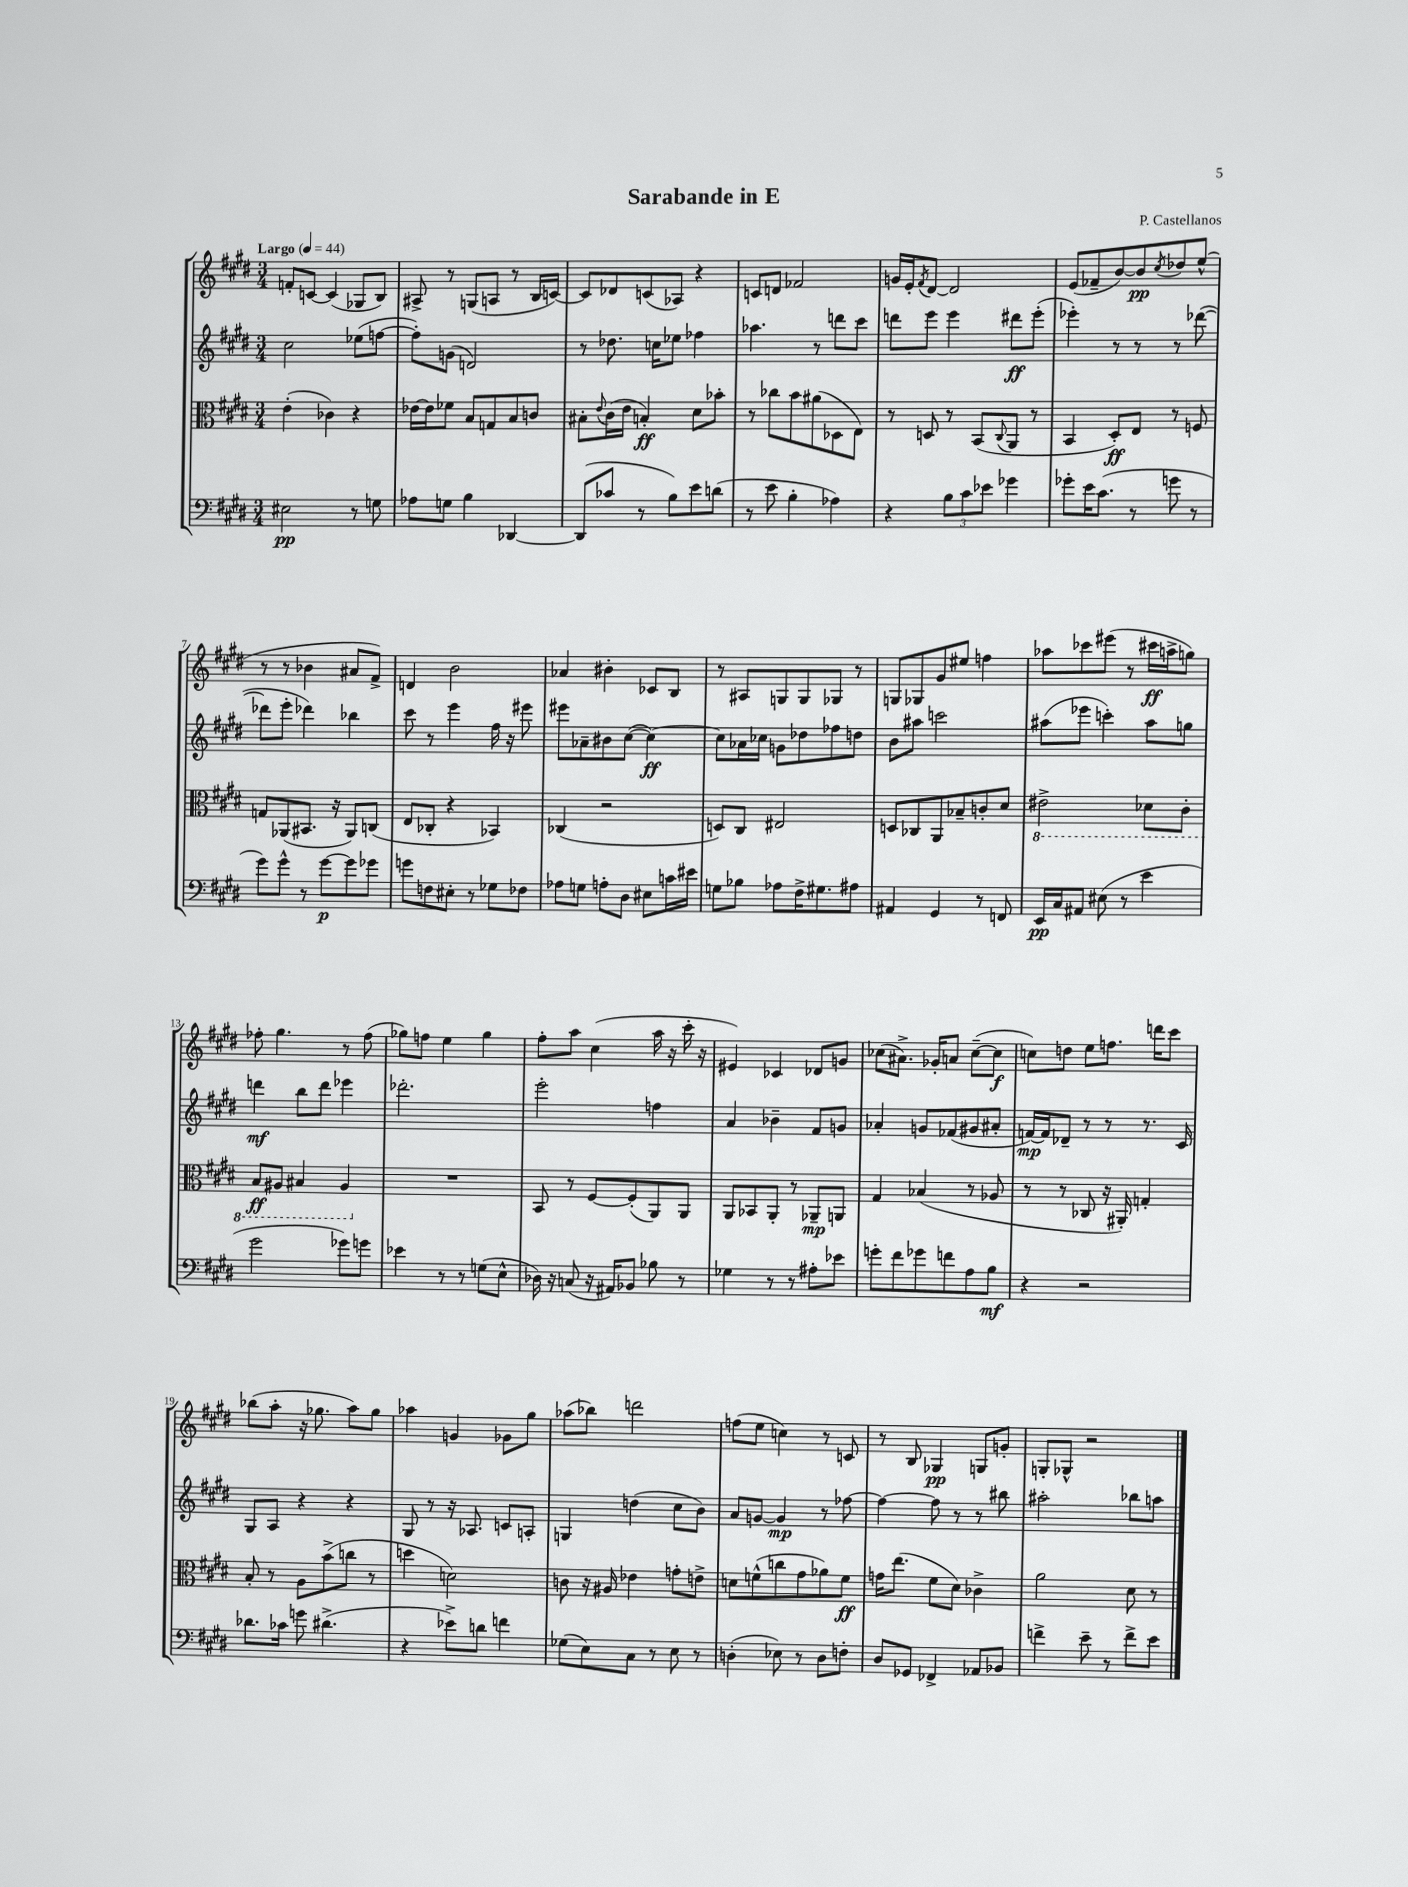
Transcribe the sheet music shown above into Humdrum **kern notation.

**kern	**dynam	**kern	**dynam	**kern	**dynam	**kern	**dynam
*part4	*part4	*part3	*part3	*part2	*part2	*part1	*part1
*staff4	*staff4	*staff3	*staff3	*staff2	*staff2	*staff1	*staff1
*clefF4	*	*clefC3	*	*clefG2	*	*clefG2	*
*k[f#c#g#d#]	*	*k[f#c#g#d#]	*	*k[f#c#g#d#]	*	*k[f#c#g#d#]	*
*M3/4	*	*M3/4	*	*M3/4	*	*M3/4	*
*MM44	*	*MM44	*	*MM44	*	*MM44	*
=1	=1	=1	=1	=1	=1	=1	=1
!	!	!	!	!	!	!LO:TX:a:B:t=Largo	!
2E#X\	pp	(4e'\	.	2cc#\	.	8fn'/L	.
.	.	.	.	.	.	[8cn/J	.
.	.	4c-X\)	.	.	.	(4c/]	.
8r	.	4r	.	(8ee-X\L	.	8G-X/L	.
8Gn\	.	.	.	[8ffn\J	.	8B/J)	.
=2	=2	=2	=2	=2	=2	=2	=2
8A-X\L	.	[16e-X\LL	.	8ff'\L])	.	8A#X^/	.
.	.	16e-\J]	.	.	.	.	.
8Gn\J	.	8f-X\J	.	(8gn\J	.	8r	.
4B\	.	8B/L	.	2dn/)	.	(8Gn/L	.
.	.	8Gn/	.	.	.	8An/J	.
[4DD-X/	.	8B/	.	.	.	8r	.
.	.	8cn/J	.	.	.	16B/LL	.
.	.	.	.	.	.	[16cn/JJ)	.
=3	=3	=3	=3	=3	=3	=3	=3
(8DD-/L]	.	8B#X'\L	.	8r	.	8c/L]	.
.	.	8qqe/	.	.	.	.	.
8c-X/J	.	(16c#\L	.	8.dd-X\	.	8d-X/	.
.	.	16e\JJ	.	.	.	.	.
8r	.	4Bn'/)	ff	.	.	(8cn/	.
.	.	.	.	16ccn\KL	.	.	.
8B\L)	.	.	.	8ee-X\J	.	8A-X/J)	.
8e\	.	8d#\L	.	4ff-X\	.	4r	.
(8dn\J	.	8b-X'\J	.	.	.	.	.
=4	=4	=4	=4	=4	=4	=4	=4
8r	.	8r	.	4.aa-X\	.	8cn/L	.
8e\	.	8cc-X\L	.	.	.	8dn/J	.
4B'\	.	8b\	.	.	.	2f-X/	.
.	.	(8a#X\	.	8r	.	.	.
4A-X\)	.	8D-X\	.	8dddn\L	.	.	.
.	.	8E\J)	.	8ccc#\J	.	.	.
=5	=5	=5	=5	=5	=5	=5	=5
4r	.	8r	.	8dddn\L	.	16gn/LL	.
.	.	.	.	.	.	16e'/J	.
.	.	.	.	.	.	8qf#/	.
.	.	8Dn/	.	8eee\J	.	[8d#/J	.
12B\L	.	8r	.	4eee\	.	2d#/]	.
12c#\	.	.	.	.	.	.	.
.	.	(8BB/L	.	.	.	.	.
12e-X\J	.	.	.	.	.	.	.
.	.	8qqC#/	.	.	.	.	.
4g-X\	.	8AA/J	.	8ddd#X\L	ff	.	.
.	.	8r	.	(8eee'\J	.	.	.
=6	=6	=6	=6	=6	=6	=6	=6
8g-X'\L	.	4BB/	.	4eee-X'\)	.	(8e/L	.
16e\K	.	.	.	.	.	8f-X~/	.
(8.c#\J	.	.	.	.	.	.	.
.	.	8D#'/L)	ff	8r	.	[8b/)	.
8r	.	8E/J	.	8r	.	8b/]	pp
.	.	.	.	.	.	8qcc#/	.
8gn\	.	8r	.	8r	.	8dd-X/	.
8r	.	8Fn/	.	([8ddd-X\	.	(8ee^^/J	.
!!LO:LB:g=z
=7	=7	=7	=7	=7	=7	=7	=7
8g#\L)	.	8Gn/L	.	8ddd-X\L]	.	8r	.
8g#^^\J	.	(8AA-X/	.	8eee'\J	.	8r	.
8r	.	8.BB#X/J	.	4ddd-X\)	.	4b-X\	.
[8g#\L	p	.	.	.	.	.	.
.	.	16r	.	.	.	.	.
8g#\]	.	8AA-/L)	.	4bb-X\	.	8a#X/L	.
8g-X\J	.	(8Cn/J	.	.	.	8f#^/J)	.
=8	=8	=8	=8	=8	=8	=8	=8
8gn\L	.	8E/L	.	8ccc#\	.	4dn/	.
8Fn\	.	8C-X'/J	.	8r	.	.	.
8E#X'\J	.	4r	.	4eee\	.	2b\	.
8r	.	.	.	.	.	.	.
8G-X\L	.	4BB-X/)	.	16ff#\	.	.	.
.	.	.	.	16r	.	.	.
8F-X\J	.	.	.	8eee#X\	.	.	.
=9	=9	=9	=9	=9	=9	=9	=9
8A-X\L	.	(4C-X/	.	8eee#X\L	.	4a-X/	.
8Gn\J	.	.	.	8a-X~\	.	.	.
8An'\L	.	2r	.	8b#X\	.	4b#X'\	.
8D#\J	.	.	.	([8cc#\J	.	.	.
8E#X\L	.	.	.	4cc#\_)	ff	8c-X/L	.
16cn\L	.	.	.	.	.	8B/J	.
16e#X\JJ	.	.	.	.	.	.	.
=10	=10	=10	=10	=10	=10	=10	=10
8Gn\L	.	8Dn/L)	.	8cc#\L]	.	8r	.
8B-X\J	.	8C#/J	.	16a-X\L	.	8A#X/L	.
.	.	.	.	16cc-X\JJ	.	.	.
8A-X\L	.	2E#X/	.	8gn\L	.	8Gn/	.
16F#^\K	.	.	.	8dd-X\	.	8G/	.
8.G#X\	.	.	.	.	.	.	.
.	.	.	.	8ff-X\	.	8G-X/J	.
8A#X\J	.	.	.	8ddn\J	.	8r	.
=11	=11	=11	=11	=11	=11	=11	=11
4AA#X/	.	8Dn/L	.	8b\L	.	8Gn/L	.
.	.	8C-X/	.	8aa#X\J	.	8G-X/	.
4GG#/	.	8AA/	.	2cccn\	.	8g#/	.
.	.	8B-X~/	.	.	.	8ee#X/J	.
8r	.	8cn'/	.	.	.	4ffn\	.
8FFn/	.	8d#/J	.	.	.	.	.
=12	=12	=12	=12	=12	=12	=12	=12
*	*	*8ba	*	*	*	*	*
16EE/LL	pp	2E#X^\	.	(8aa#X\L	.	8aa-X\L	.
16C#/J	.	.	.	.	.	.	.
8AA#X/J	.	.	.	8eee-X\J	.	8ccc-X\	.
(8E#X\	.	.	.	4cccn'\)	.	(8eee#X\J	.
8r	.	.	.	.	.	8r	.
4e\	.	8D-X\L	.	8aa#\L	.	16ccc#X\LL	ff
.	.	.	.	.	.	16aan^\J	.
.	.	8C#'\J	.	8ggn\J	.	8ggn\J)	.
!!LO:LB:g=z
=13	=13	=13	=13	=13	=13	=13	=13
2g#\	.	8BB/L	ff	4dddn\	mf	8ff-X'\	.
.	.	8AA#X/J	.	.	.	4.gg#\	.
.	.	4BB#X/	.	8bb\L	.	.	.
.	.	.	.	8ddd\J	.	.	.
8g-X\L)	.	4AA#/	.	4eee-X\	.	8r	.
8gn\J	.	.	.	.	.	(8ff-\	.
=14	=14	=14	=14	=14	=14	=14	=14
*	*	*X8ba	*	*	*	*	*
4e-X\	.	2.r	.	2.ddd-X'\	.	8gg-X\L)	.
.	.	.	.	.	.	8ffn\J	.
8r	.	.	.	.	.	4ee\	.
8r	.	.	.	.	.	.	.
(8Gn\L	.	.	.	.	.	4gg-\	.
8E^^\J	.	.	.	.	.	.	.
=15	=15	=15	=15	=15	=15	=15	=15
16D-X\)	.	8BB/	.	2eee'\	.	8ff#'\L	.
16r	.	.	.	.	.	.	.
(8Cn/	.	8r	.	.	.	8aa\J	.
16r	.	[8F#/L	.	.	.	(4cc#\	.
16AA#X/KL)	.	.	.	.	.	.	.
8BB-X/J	.	(8F#'/]	.	.	.	.	.
8B-X\	.	8AA/)	.	4ffn\	.	16aa\	.
.	.	.	.	.	.	16r	.
8r	.	8AA/J	.	.	.	16ccc#'\	.
.	.	.	.	.	.	16r	.
=16	=16	=16	=16	=16	=16	=16	=16
4G-X\	.	8AA/L	.	4a/	.	4e#X/)	.
.	.	8BB-X/	.	.	.	.	.
8r	.	8AA'/J	.	4b-X~\	.	4c-X/	.
8r	.	8r	.	.	.	.	.
8A#X'\L	.	8AA-X~/L	mp	8f#/L	.	8d-X/L	.
8e-X\J	.	8AAn/J	.	8gn/J	.	8gn/J	.
=17	=17	=17	=17	=17	=17	=17	=17
8gn'\L	.	4G#/	.	4a-X'/	.	(8cc-X\L	.
8f#\	.	.	.	.	.	8.a#X^\J)	.
8g-X\	.	(4B-X/	.	8gn/L	.	.	.
.	.	.	.	.	.	16g-X'/KL	.
8fn\	.	.	.	(8f-X/	.	8an/J	.
8A\	.	8r	.	8g#X/	.	([8cc-~\L	.
8B\J	mf	8A-X/	.	8a#X'/J	.	8cc-\J]	f
=18	=18	=18	=18	=18	=18	=18	=18
4r	.	8r	.	[16fn/LL)	mp	8ccn\L)	.
.	.	.	.	16f/J]	.	.	.
.	.	8r	.	8d-X~/J	.	8ddn\J	.
2r	.	8C-X/	.	8r	.	8ee\L	.
.	.	16r	.	8r	.	8.ffn\J	.
.	.	16AA#X'/)	.	.	.	.	.
.	.	4Gn'/	.	8.r	.	.	.
.	.	.	.	.	.	16dddn\KL	.
.	.	.	.	.	.	8ccc#\J	.
.	.	.	.	16c#/	.	.	.
!!LO:LB:g=z
=19	=19	=19	=19	=19	=19	=19	=19
8.d-X\L	.	8B'/	.	8G#/L	.	(8bb-X\L	.
.	.	8r	.	8A/J	.	8aa'\J	.
16c-X\Jk	.	.	.	.	.	.	.
8gn\	.	8A\L	.	4r	.	16r	.
.	.	.	.	.	.	8.gg-X\	.
(4.d#X^\	.	(8b^\	.	.	.	.	.
.	.	8ccn\J	.	4r	.	8aa\L)	.
.	.	8r	.	.	.	8gg-\J	.
=20	=20	=20	=20	=20	=20	=20	=20
4r	.	4ddn\	.	8G#/	.	4aa-X\	.
.	.	.	.	8r	.	.	.
8e-X^\L)	.	2dn\)	.	16r	.	4gn/	.
.	.	.	.	8.A-X/	.	.	.
8dn\J	.	.	.	.	.	.	.
4fn\	.	.	.	8cn/L	.	8g-X\L	.
.	.	.	.	8An'/J	.	8gg#\J	.
=21	=21	=21	=21	=21	=21	=21	=21
(8G-X\L	.	8cn\	.	4Gn/	.	(8aa-X\L	.
8E\)	.	16r	.	.	.	8bb-X\J)	.
.	.	16A#X/	.	.	.	.	.
8C#\J	.	4e-X\	.	(4ddn\	.	2dddn\	.
8r	.	.	.	.	.	.	.
8E\	.	8gn'\L	.	8cc#\L	.	.	.
8r	.	8en^\J	.	8b\J)	.	.	.
=22	=22	=22	=22	=22	=22	=22	=22
(4Dn'\	.	8dn\L	.	8a/L	.	(8ffn\L	.
.	.	(8fn^^\	.	[8gn/J	.	8ee\J	.
8E-X\)	.	8ccn\	.	4g/]	mp	4ccn\)	.
8r	.	8g#\	.	.	.	.	.
8D\L	.	8a-X\)	.	8r	.	8r	.
8Fn'\J	.	8f\J	ff	[8ff-X\	.	8cn/	.
=23	=23	=23	=23	=23	=23	=23	=23
8D#/L	.	16gn\KL	.	4ff-\_	.	8r	.
.	.	(8.ee\J	.	.	.	.	.
8GG-X/J	.	.	.	.	.	8B/	.
4FF-X^/	.	8f#\L	.	8ff-\]	.	4G-X/	pp
.	.	8d#\J)	.	8r	.	.	.
8AA-X/L	.	4c-X^\	.	8r	.	8Gn/L	.
8BB-X/J	.	.	.	8bb#X\	.	8gn'/J	.
=24	=24	=24	=24	=24	=24	=24	=24
4fn^\	.	2a\	.	2aa#X'\	.	8Gn'/L	.
.	.	.	.	.	.	8G-X^^/J	.
8e~\	.	.	.	.	.	2r	.
8r	.	.	.	.	.	.	.
8f^\L	.	8d#\	.	8bb-X\L	.	.	.
8e\J	.	8r	.	8aan\J	.	.	.
==	==	==	==	==	==	==	==
*-	*-	*-	*-	*-	*-	*-	*-
